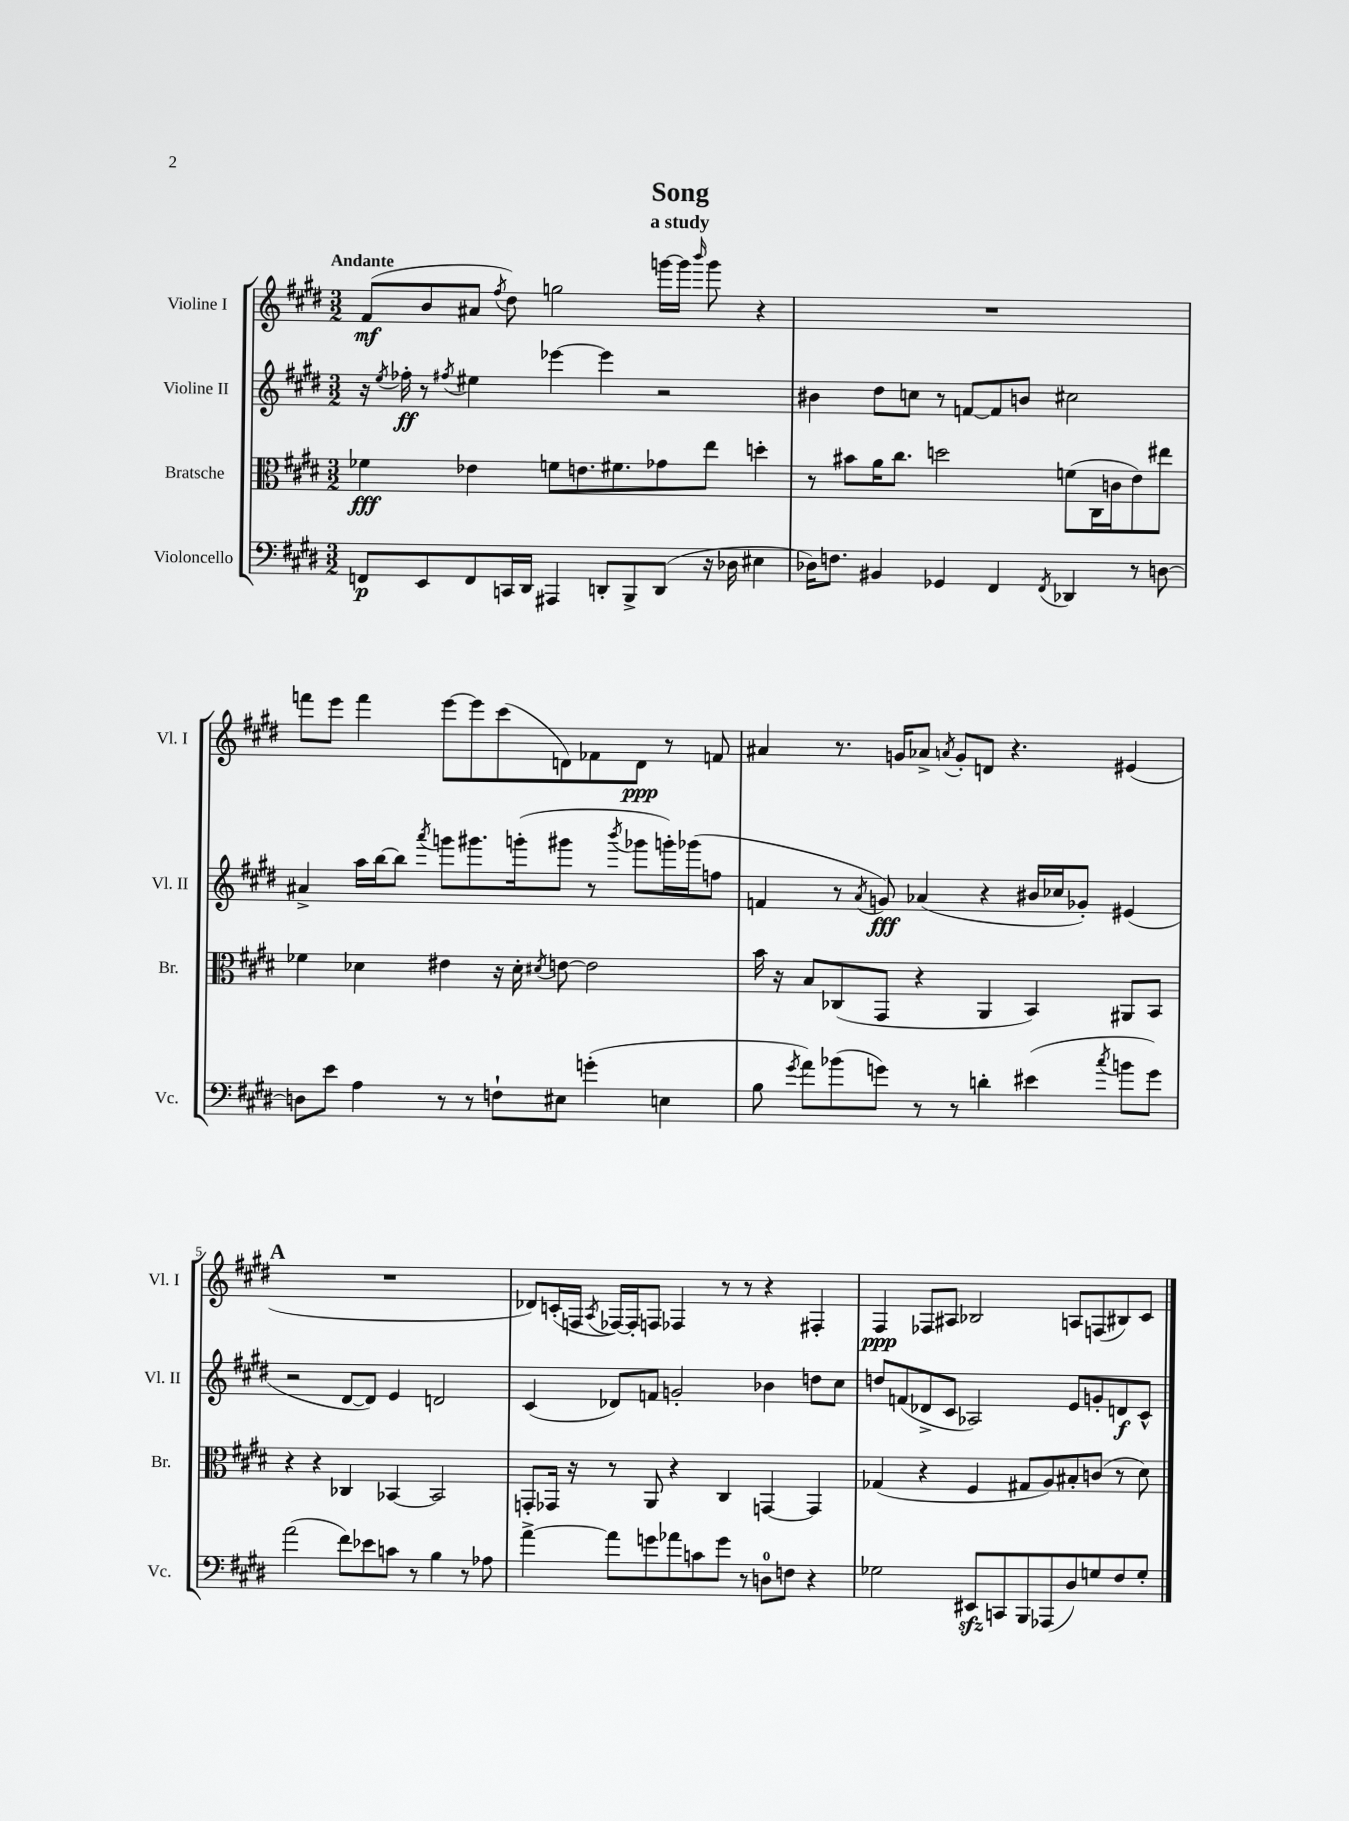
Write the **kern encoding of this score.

**kern	**kern	**kern	**kern
*staff4	*staff3	*staff2	*staff1
*clefF4	*clefC3	*clefG2	*clefG2
*k[f#c#g#d#]	*k[f#c#g#d#]	*k[f#c#g#d#]	*k[f#c#g#d#]
*M3/2	*M3/2	*M3/2	*M3/2
8FF/L	4f-\	16r	(8f#/L
.	.	8qee/	.
.	.	16ff-'\	.
8EE/	.	8r	8b/
.	.	8qff#/	.
8FF/	4e-\	4ee#\	8a#/J
.	.	.	8qff#/
16CC/L	.	.	8dd#\)
16DD#/JJ	.	.	.
4AAA#/	8f\L	[4eee-\	2gg\
.	8.e\	.	.
8DD'/L	.	4eee-\]	.
.	8.f#\	.	.
8BBB^/	.	.	.
(8DD/J	8g-\	2r	[16ggg\LL
.	.	.	16ggg\]JJ
.	.	.	16qqbbb/
16r	8ee\J	.	8ggg\
16D-\	.	.	.
4E#\	4dd'\	.	4r
=	=	=	=
16D-\LK)	8r	4b#\	1.r
8.F\J	.	.	.
.	8b#\L	.	.
4BB#/	16a\K	8dd#\L	.
.	8.cc#\J	.	.
.	.	8cc\J	.
4GG-/	2dd\	8r	.
.	.	[8f/L	.
4FF#/	.	8f/]	.
.	.	8b/J	.
8qFF#/	.	.	.
4DD-/	(8f\L	2cc#\	.
.	16C#\L	.	.
.	16c\J	.	.
8r	8e\)	.	.
[8D\	8ee#\J	.	.
=	=	=	=
8D\]L	4f-\	4a#^/	8fff\L
8e\J	.	.	8eee\J
4A\	4d-\	16aa\LL	4fff\
.	.	[16bb\J	.
.	.	8bb\]J	.
.	.	8qaaa/	.
8r	4e#\	8ggg\L	[8eee\L
8r	.	8.ggg#\	8eee\]
8F`\L	16r	.	(8ccc#\
.	16d-'\	(16ggg'\k	.
.	8qd#/	.	.
8E#\J	[8e\	8ggg#\J	8d\)
(4g'\	2e\]	8r	8f-\
.	.	8qbbb/	.
.	.	8ggg-\L	8d\J
4E\	.	16ggg'\L)	8r
.	.	(16ggg-\J	.
.	.	8ff\J	8f/
=	=	=	=
8B\	16b\	4f/	4a#/
.	16r	.	.
8qg#/	.	.	.
8a\L)	8B/L	.	.
(8b-\	(8C-/	8r	8.r
.	.	8qa/	.
8g\J)	8GG#/J	8g/)	.
.	.	.	16g/LK
8r	4r	(4a-/	8a-^/J
.	.	.	8qa/
8r	.	.	8g'/L
4d'\	4AA/	4r	8d/J
.	.	.	4.r
(4e#\	4BB/)	16b#/LL	.
.	.	16cc-/J	.
.	.	8g-'/J)	.
8qcc#/	.	.	.
8b\L	8AA#/L	(4e#/	(4e#/
8g\J)	8BB/J	.	.
=	=	=	=
(2a\	4r	2r	1.r
.	4r	.	.
8f#\L)	4C-/	[8d#/L	.
8e-\	.	8d#/]J)	.
8c\J	[4BB-/	4e/	.
8r	.	.	.
4B\	2BB-/]	2d/	.
8r	.	.	.
8A-\	.	.	.
=	=	=	=
[4a^\	8GG'/L	(4c#/	8d-/L)
.	16GG-/Jk	.	(16c'/L
.	16r	.	16F/JJ
.	.	.	8qA/
8a\]L	8r	8d-/L)	[16F-/LL)
.	.	.	16F-'/]J
8g\	8AA/	8f/J	8F/J
8a-\	4r	2g'/	4F-/
8c\	.	.	.
8g\J	4C#/	.	8r
8r	.	.	8r
8D\L	[4GG/	4b-\	4r
8F\J	.	.	.
4r	4GG/]	8dd\L	4F#'/
.	.	8cc#\J	.
=	=	=	=
2G-\	(4G-/	8dd/L	4F#/
.	.	(8f/	.
.	4r	8d-^/	8F-/L
.	.	8c#/J	8A#/J
8EE#/L	4F#/	2A-/)	2B-/
8CC/	.	.	.
8BBB/	8G#/L	.	.
(8AAA-/	8A/)	.	.
8D#/)	8B#'/	8e/L	8A/L
8G/	(8c/J	8g'/	(8F/
8F#/	8r	8d/	8B#/)
8G'/J	8d#\)	8c#^^/J	8c#/J
==	==	==	==
*-	*-	*-	*-
